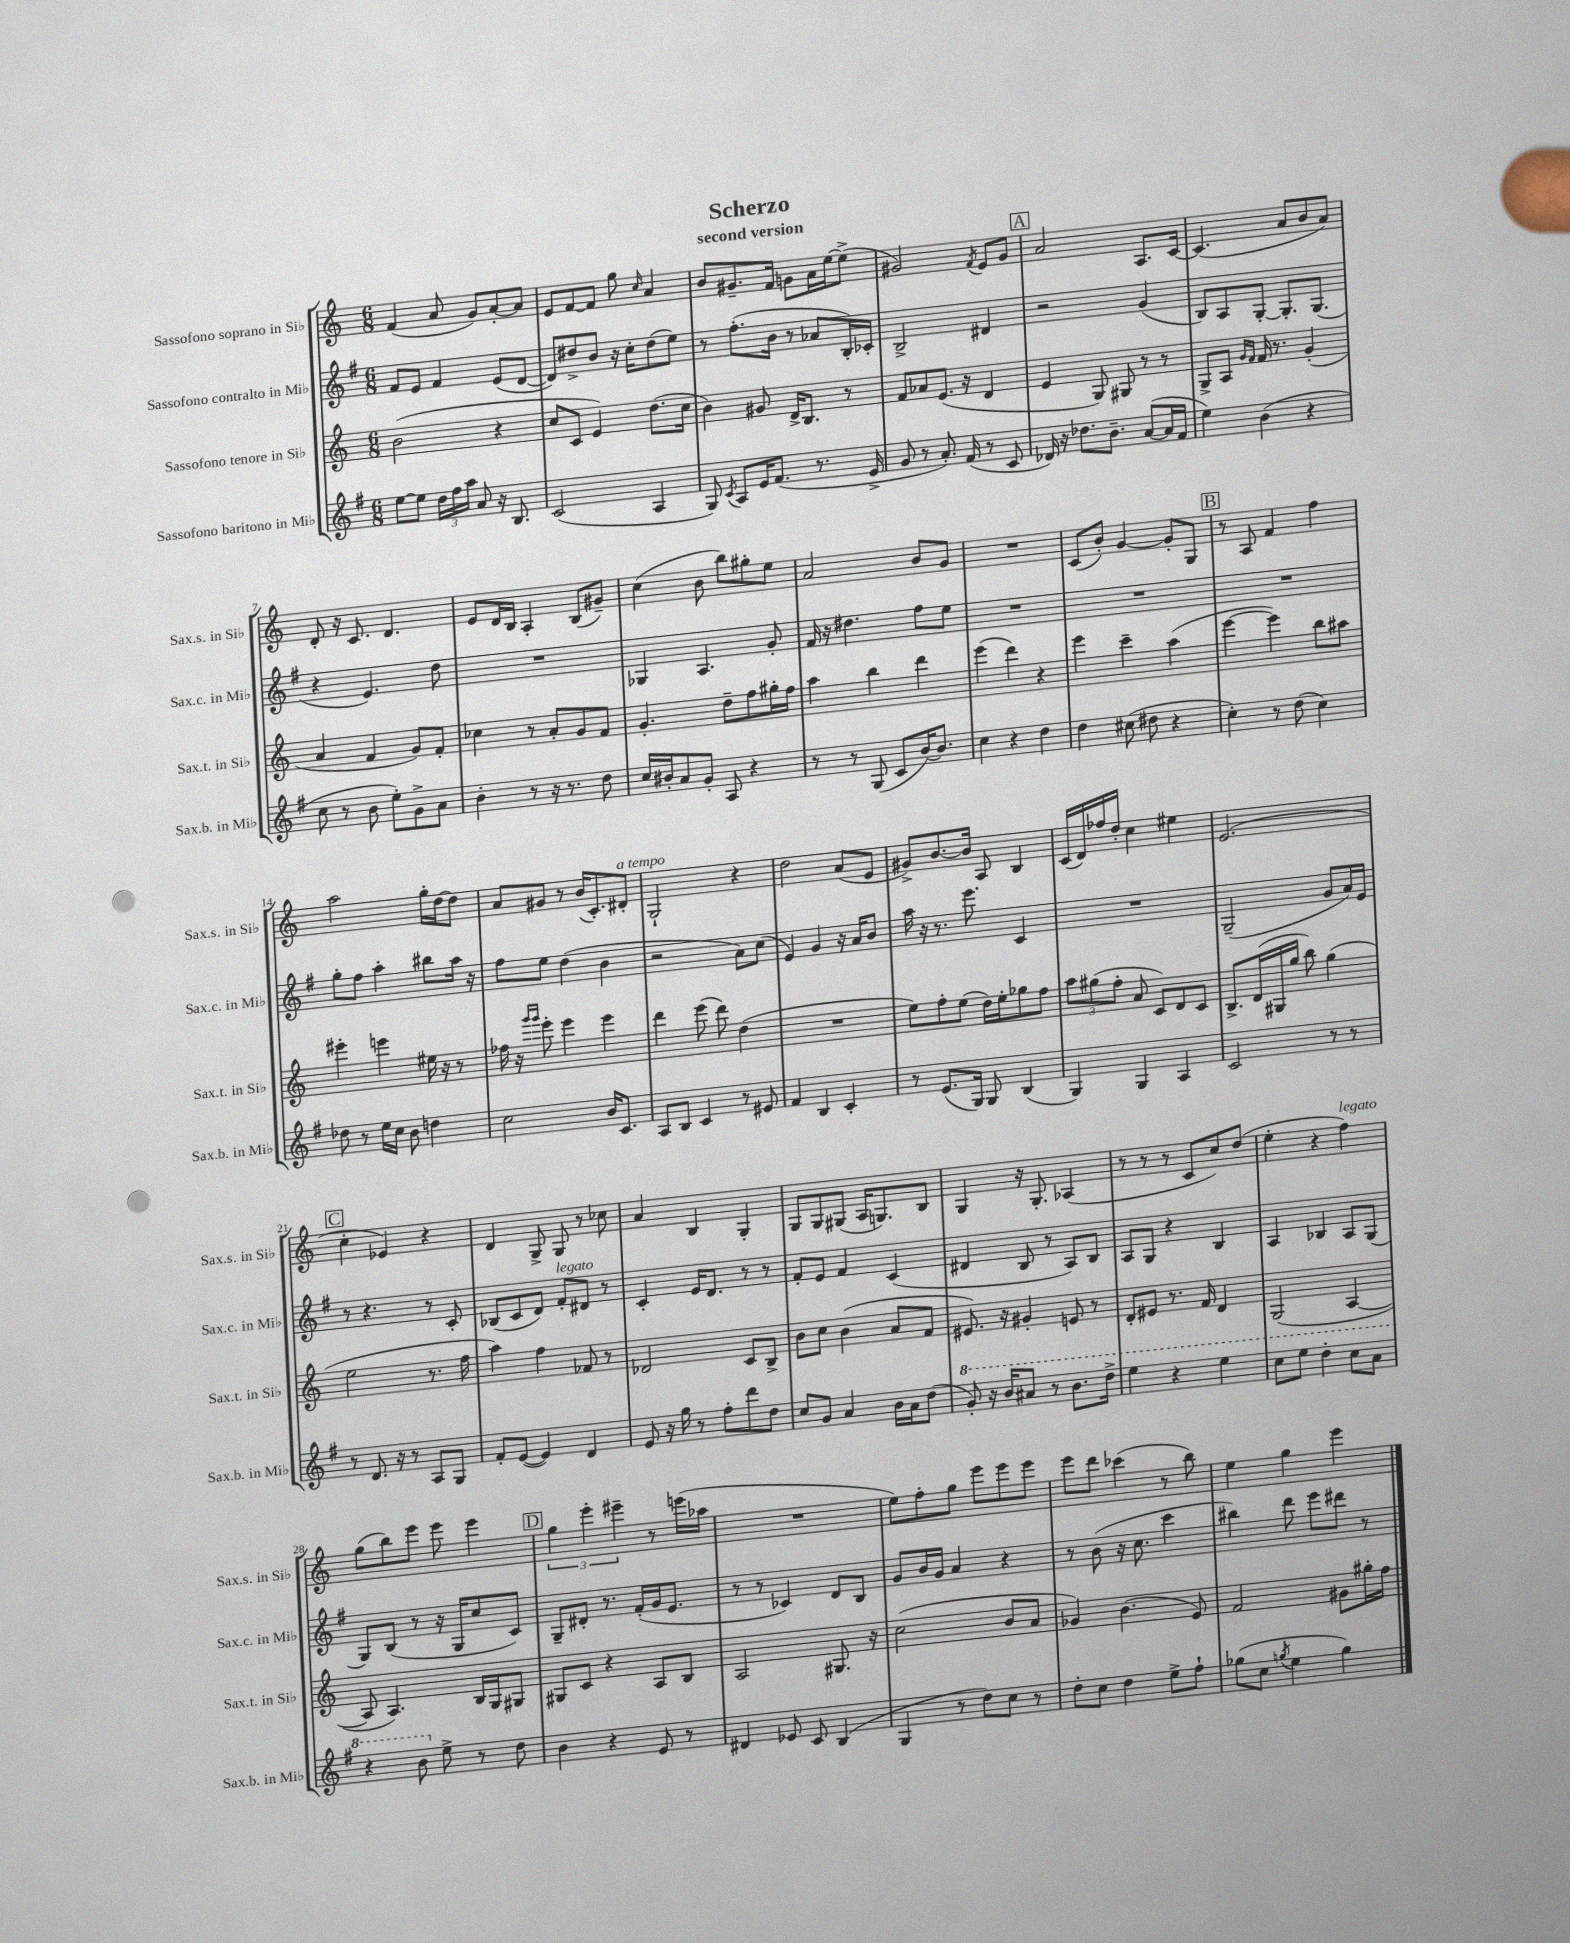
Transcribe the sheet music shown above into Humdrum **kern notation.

**kern	**kern	**kern	**kern
*part4	*part3	*part2	*part1
*staff4	*staff3	*staff2	*staff1
*I"Sassofono baritono in Mi♭	*I"Sassofono tenore in Si♭	*I"Sassofono contralto in Mi♭	*I"Sassofono soprano in Si♭
*I'Sax.b. in Mi♭	*I'Sax.t. in Si♭	*I'Sax.c. in Mi♭	*I'Sax.s. in Si♭
*clefG2	*clefG2	*clefG2	*clefG2
*k[f#]	*k[]	*k[f#]	*k[]
*M6/8	*M6/8	*M6/8	*M6/8
=1	=1	=1	=1
[8ee\L	(2b\	8f#/L	(4f/
8ee\J]	.	8e/J	.
24dd\LL	.	4f#/	8a/
24ff#\	.	.	.
24aa\JJ	.	.	.
8a/	.	.	8g/L)
16r	4r	(8e/L	[8a'/
8.B/	.	.	.
.	.	[8d/J	8a/J]
=2	=2	=2	=2
(2c/	8cc/L	8d/L])	8e/L
.	8c/J	8dd#X^/	[8f/
.	4e/)	8b/J	8f/J]
.	.	16r	8gg\
.	.	16cc'\KL	.
.	.	.	16qqcc/
4A/	(8.dd\L	(8dd#\	4a/
.	.	8ee\J)	.
.	16cc\Jk	.	.
=3	=3	=3	=3
8G/)	4b\)	8r	8b/L
8qc/	.	.	.
8A/L	.	(8.ff#'\L	8.g#X~/
16e/K	8g#X/	.	.
(8.f#/J	.	16b\Jk	16f/Jk
.	16d^/KL	8r	8gn\L
.	8.B/J	.	.
8.r	.	8a-X/L	16a\L
.	.	.	[16ee\J
.	8r	16B'/L)	(8ee^\J]
16e^/	.	16c-X'/JJ	.
=4	=4	=4	=4
8g/	8f/L	2B^/	2g#X/)
8r	8a-X/	.	.
8.a'/)	(8.e/J	.	.
(16f#/	16r	.	.
.	.	.	8qf/
8r	4d/	4d#X/	8e/L
8c/	.	.	8g#/J
!!LO:REH:place=s1:t=A
=5	=5	=5	=5
16d-X/)	4e/	2r	2a/
16r	.	.	.
8.dd-X\L	.	.	.
.	8G/)	.	.
8.b~\J	.	.	.
.	8G#X/	.	.
([8a/L	8r	(4g/	8.A/L
16a/L]	8r	.	.
16f#/JJ	.	.	[16c/Jk
=6	=6	=6	=6
4ee\)	8G^/L	8B/L)	(4.c/]
.	8A/J	8A/	.
.	16qqg/LL	.	.
.	16qqf/JJ	.	.
(4b\	16f/	[8G'/J	.
.	8.r	.	.
.	.	8.G'/L]	8a/L
4r	(4g'/	.	8b/
.	.	(8.G/J	.
.	.	.	8a/J)
!!LO:LB:g=z
=7	=7	=7	=7
8cc\	4a/	4r	8d'/
8r	.	.	16r
.	.	.	8.c/
8b\	4f/	4.e/)	.
8ee'\L)	.	.	4.d/
8g^\	8g/L)	.	.
8a\J	8f'/J	8dd\	.
=8	=8	=8	=8
4b'\	4cc-X\	2.r	8e/L
.	.	.	16d/L
.	.	.	16B/JJ
8r	8r	.	4A'/
16r	8a'/L	.	.
8.r	.	.	.
.	8g/	.	(8B/L
8dd\	8f/J	.	8g#X~/J)
=9	=9	=9	=9
16cc/LL	4.g'/	4G-X/	(4cc\
16b#X'/J	.	.	.
8a/	.	.	.
8g'/J	.	4.A/	8b\
8A/	8dd~\L	.	8bb\L)
4r	8ff\	.	8gg#X'\
.	16gg#X'\L	8g'/	8ee\J
.	16ff\JJ	.	.
=10	=10	=10	=10
8r	4aa\	16f#/	2a/
.	.	16r	.
8r	.	4.dd#X\	.
(8G/	4bb\	.	.
8c/L	.	.	.
[16b/K)	4ddd\	8ff#\L	8b/L
8.b/J]	.	.	.
.	.	8ee\J	8g/J
=11	=11	=11	=11
4cc\	(4eee\	2.r	2.r
4r	4ddd\)	.	.
4dd\	4r	.	.
=12	=12	=12	=12
4dd\	4eee\	2.r	(8c/L
.	.	.	8b'/J)
(8cc#X\	4ccc~\	.	[4g/
8dd#X\	.	.	.
4r	(4aa\	.	8g'/L]
.	.	.	8G/J
!!LO:REH:place=s1:t=B
=13	=13	=13	=13
4cc'\)	[4eee\	2.r	8r
.	.	.	8A/
8r	4eee\])	.	4f/
(8dd\	.	.	.
4cc\)	8bb\L	.	4ff\
.	8aa#X\J	.	.
!!LO:LB:g=z
=14	=14	=14	=14
8dd-X\	4eee#X'\	8gg'\L	2aa\
8r	.	8ff#\J	.
16ee\LL	4eeen\	4aa'\	.
16cc\JJ	.	.	.
8b\	.	.	.
4ddn\	16ee#X\	8bb#X\L	16gg'\LL
.	16r	.	[16dd\J
.	8r	16aa\Jk	8dd\J]
.	.	16r	.
=15	=15	=15	=15
2cc\	16ff-X\	8ff#\L	8a/L
.	16r	.	.
.	16qqggg/LL	.	.
.	16qqggg/JJ	.	.
.	8eee'\	8ee\J	8g#X/J
.	4eee\	(4dd\	8r
.	.	.	(16b/KL
.	.	.	8.c'/)
16b/KL	4eee\	4b\	.
8.c/J	.	.	.
!	!	!	!LO:TX:a:i:t=a tempo
.	.	.	8d#X'/J
=16	=16	=16	=16
8A/L	4ddd\	2r	2G`/
8B/J	.	.	.
4c/	(8eee\	.	.
.	8ddd\)	.	.
8r	(4dd\	8a\L)	4r
8e#X/	.	(8cc\J	.
=17	=17	=17	=17
4f#/	2.r	4e/)	2dd\
4B/	.	4g/	.
4c'/	.	16r	(8a/L
.	.	16a/KL	.
.	.	8b/J	8e/J
=18	=18	=18	=18
8r	8ee\L)	16aa\	8g#X^/L)
.	.	16r	.
(8.e/L	8ff'\	8.r	[8.b/
.	(8ee\J	.	.
16G/Jk)	.	8.eee\	16b/Jk]
8G/	16dd\LL)	.	8A/
.	16ee'\J	.	.
(4B/	8gg-X\	4c/	4B/
.	8ff\J	.	.
=19	=19	=19	=19
4G/)	12aa\L	2.r	(16c/LL
.	.	.	16d/)
.	(12gg#X\	.	.
.	.	.	16ff-X/
.	12ff'\J	.	.
.	.	.	16dd'/JJ
4G/	8a/	.	4cc\
.	8c/L)	.	.
4A/	8d/	.	4ee#X\
.	8c/J	.	.
=20	=20	=20	=20
2c/	8.B^/L	(2G~/	(2.e/
.	(16d/L	.	.
.	16G#X/	.	.
.	16gg/JJ	.	.
.	8bb\)	.	.
8r	(4gg\	8g/L	.
8r	.	16a/L)	.
.	.	16e/JJ	.
!!LO:LB:g=z
!!LO:REH:place=s1:t=C
=21	=21	=21	=21
8r	2ee\	8r	4cc'\
8.d/	.	4.r	.
.	.	.	4e-X/)
16r	.	.	.
8r	.	.	.
8A/L	8.r	8r	4r
8G/J	.	8c'/	.
.	16ff\	.	.
=22	=22	=22	=22
8f#'/L	4aa\)	(8B-X/L	4d/
([8e/J	.	8c/	.
4e/])	4ff\	8d/J)	8G^/
!	!	!LO:TX:a:i:t=legato	!
.	.	8f#'/L	8G/
4d/	8f-X/	8d#X/J	8r
.	8r	8r	8cc-X\
=23	=23	=23	=23
8e/	2d-X/	4c'/	4a/
16r	.	.	.
16gg\	.	.	.
8r	.	16e/KL	4B/
.	.	8.d/J	.
8ff#'\L	.	.	.
8ddd\	8c/L	8r	4G'/
8dd\J	8B^/J	8r	.
=24	=24	=24	=24
8cc/L	8b\L	8f#'/L	8G/L
8g/J	8cc\J	8e/J	8G/
4a/	(4b\	4f#/	(8G#X/J
.	.	.	16A/KL
.	.	.	8.Gn/)
16b\LL	8a/L	(4c/	.
16a\J	.	.	.
(8dd\J	8f/J	.	8B/J
=25	=25	=25	=25
*8va	*	*	*
8gg'/)	8.e#X/)	4d#X/	4G/
16r	.	.	.
16bb/KL	16r	.	.
8aa#X/J	4g#X'/	8B/	16r
.	.	.	8.G'/
8r	.	8r	.
8.bb\L	8en/	8A/L)	(4A-X/
.	8r	8B/J	.
16ddd^\Jk	.	.	.
=26	=26	=26	=26
4eee\	8d'/L	8A/L	8r
.	8e#X/J	8G/J	8r
4r	8.r	4r	8r
.	.	.	8c/L
.	16f/	.	.
4eee\	4d/	4B/	8cc/)
.	.	.	(8dd/J
=27	=27	=27	=27
8ccc\L	(2G/	4A/	4ee'\
8eee\J	.	.	.
4ddd'\	.	4B-X/	4r
!	!	!	!LO:TX:a:i:t=legato
8ccc\L	[4A/	8A/L	4ff\)
8aa\J	.	(8G/J	.
!!LO:LB:g=z
=28	=28	=28	=28
4r	8A/]	8G/L)	(8gg\L
.	4.A/)	(8B/J	8bb\)
8bb\	.	8r	8eee\J
*X8va	*	*	*
8ee^\	.	16r	8eee\
.	.	16G/KL	.
8r	16B/LL	8cc/	4eee\
.	16G/J	.	.
8dd\	8G#X/J	8c/J)	.
!!LO:REH:place=s1:t=D
=29	=29	=29	=29
4b\	8G#X/L	8G~/L	6gg\
.	8c/J	8d#X'/J	.
.	.	.	6eee'\
4r	4r	8.r	.
.	.	.	6eee#X~\
.	.	(16f#'/LL	.
8e/	8A/L	16g/J	8r
.	.	8.e/J	.
8r	8B/J	.	(16eeen\LL
.	.	.	16aa-X\JJ
=30	=30	=30	=30
4d#X/	2A/	8r	2.r
.	.	8r	.
8e-X/	.	4c-X/)	.
8c/	.	.	.
(4B/	8.G#X/	8d/L	.
.	.	8B/J	.
.	16r	.	.
=31	=31	=31	=31
4G/	(2cc\	8g/L	8ee\L)
.	.	16b/L	8ff'\
.	.	16g/JJ	.
8r	.	4a/	8gg\J
8dd\L)	.	.	8eee\L
8cc\J	8b/L	4r	8eee\
8r	8a/J	.	8eee\J
=32	=32	=32	=32
8dd'\L	4g-X/)	8r	8eee\L
8cc\J	.	(8b\	8ddd\J
4dd\	(4.b\	16r	(4ccc-X\
.	.	8.cc\	.
8ee^\L	.	4ccc\	8r
8ff#`\J	8e/)	.	8bb\)
=33	=33	=33	=33
(8gg-X\L	2f/	4bb#X\)	4ee\
8cc\J	.	.	.
8qggn/	.	.	.
4ee\	.	8ddd\	4gg\
.	.	8eee\L	.
4gg\)	8g#X\L	8ddd#X\J	4eee\
.	16gg#X'\L	8r	.
.	16ff\JJ	.	.
==	==	==	==
*-	*-	*-	*-
